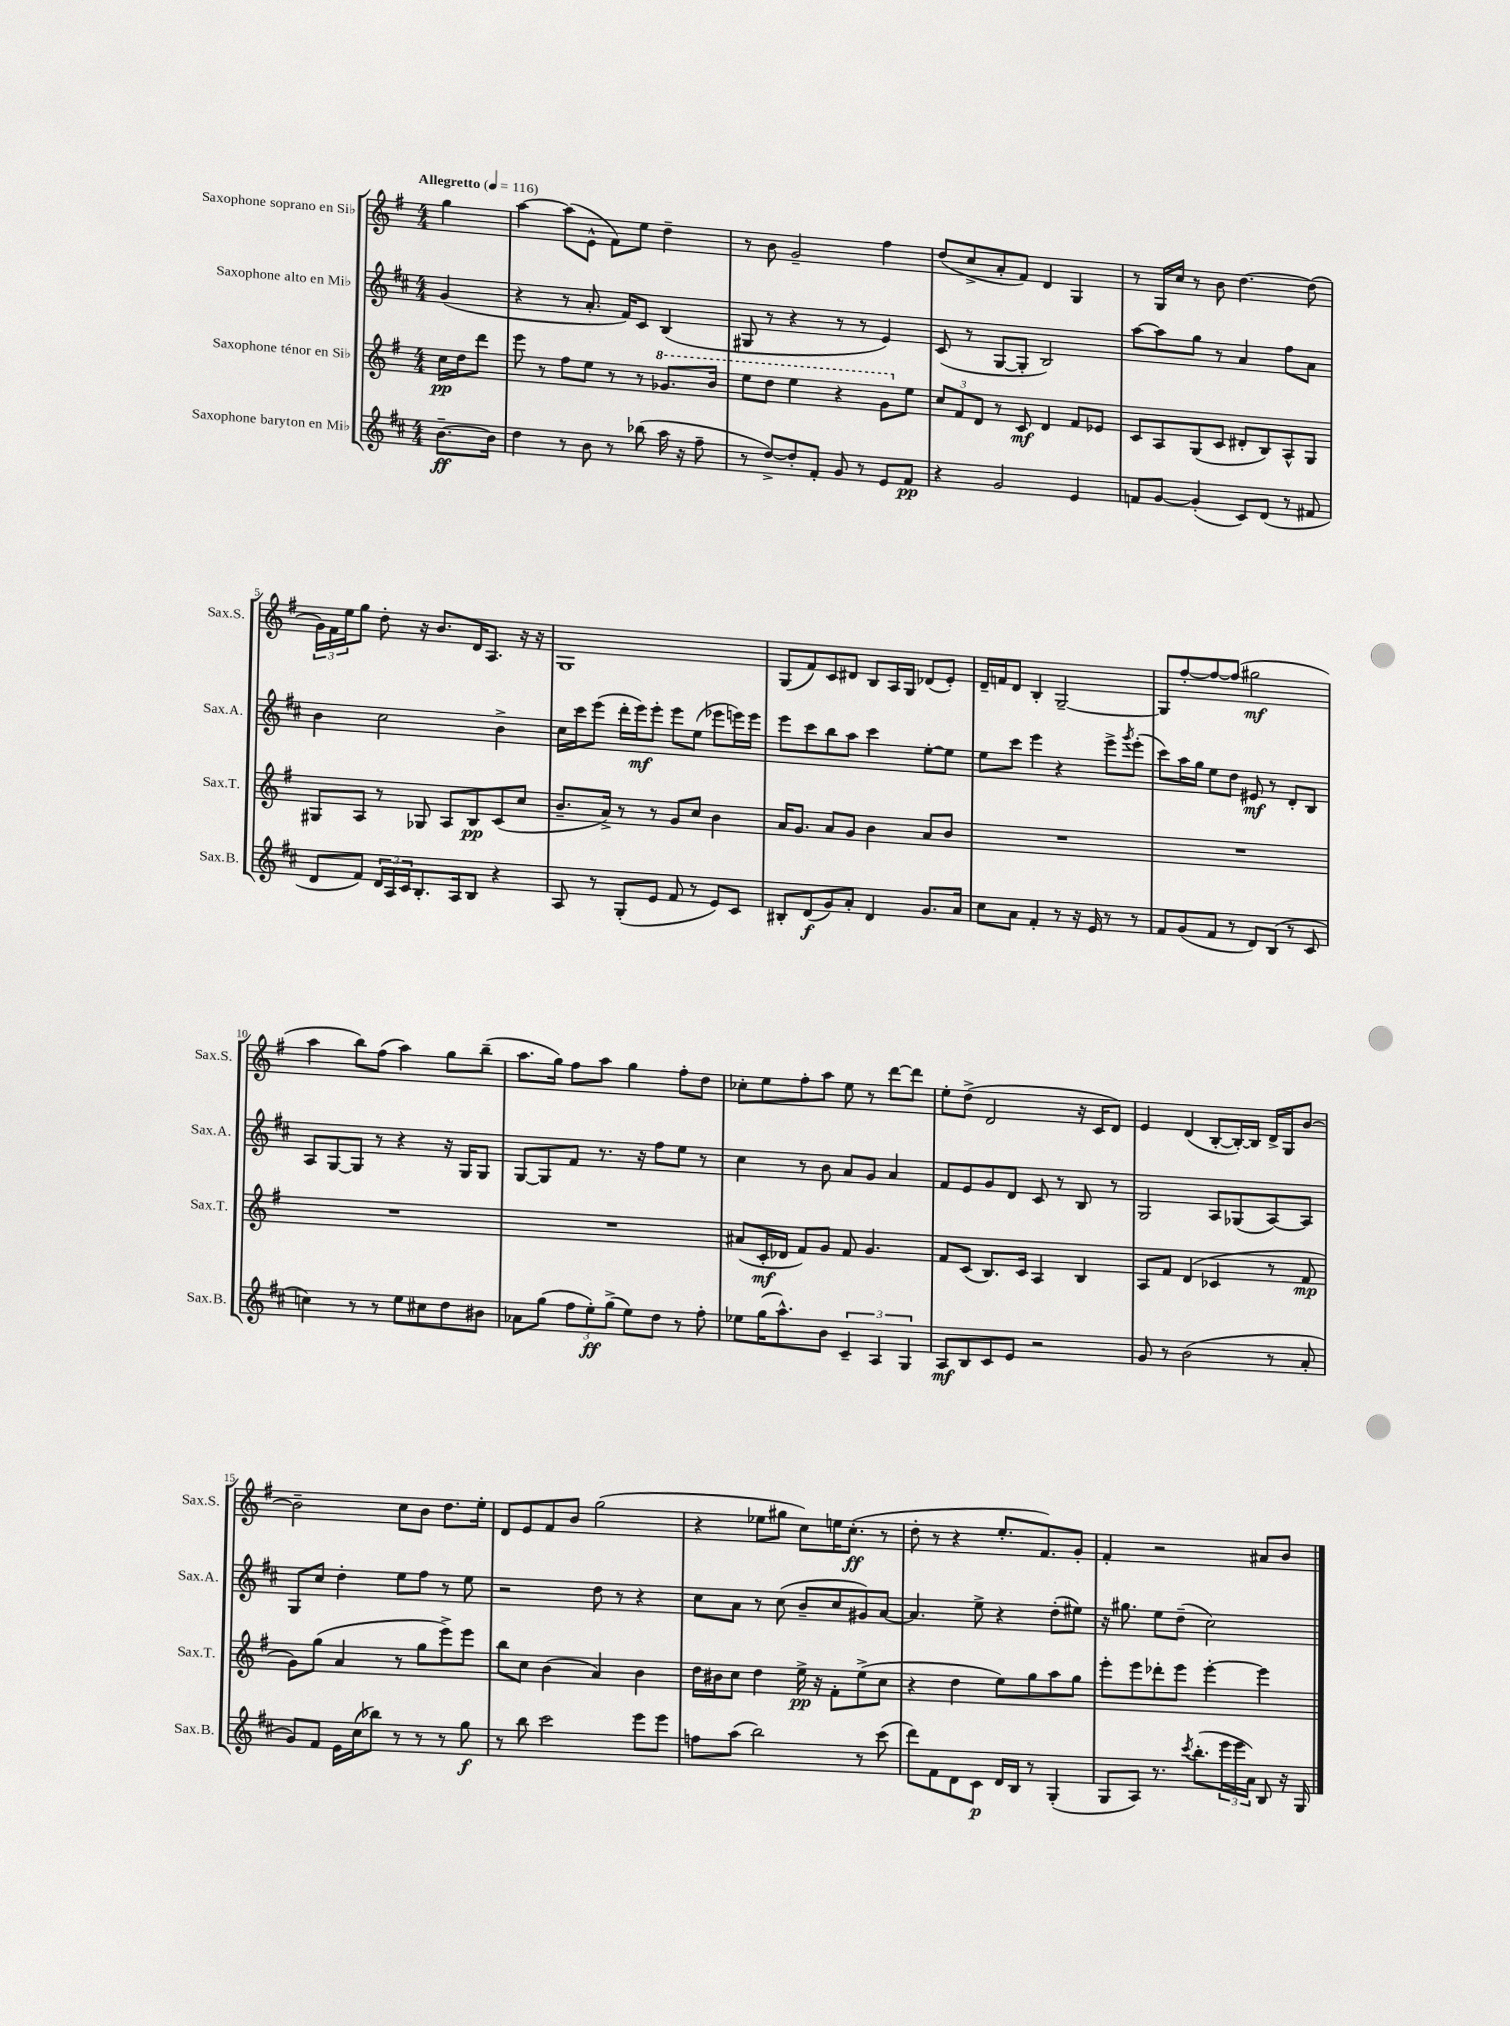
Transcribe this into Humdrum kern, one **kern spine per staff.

**kern	**kern	**kern	**kern
*staff4	*staff3	*staff2	*staff1
*clefG2	*clefG2	*clefG2	*clefG2
*k[f#c#]	*k[f#]	*k[f#c#]	*k[f#]
*M4/4	*M4/4	*M4/4	*M4/4
*MM116	*MM116	*MM116	*MM116
[8.b~	16cc	(4g	4gg
.	16dd	.	.
.	8ddd	.	.
16b]	.	.	.
=	=	=	=
4dd	8eee	4r	[4aa
.	8r	.	.
8r	8ff#	8r	(8aa]
8b	8ee	8.a'	8e^^
8r	8r	.	8f#)
.	.	16f#)	.
(8bb-	8r	8c#	8ee
16aa	8.gg-	(4B	4dd~
16r	.	.	.
8ff#~	.	.	.
.	16bb	.	.
=	=	=	=
8r	8eee	8G#	8r
[8dd^)	8ddd	8r	8b
8dd']	4eee	4r	2g~
8f#'	.	.	.
8g	4r	8r	.
8r	.	8r	.
8e	8gg	4e)	4ff#
8f#	8ee	.	.
=	=	=	=
4r	12cc	(8c#	(8dd
.	12f#	.	.
.	.	8r	8cc^
.	12d	.	.
2g	8r	[8G	8a'
.	8c	8G']	8f#)
.	4d	2B)	4d
4e	8f#	.	4G
.	8e-	.	.
=	=	=	=
8f	8c	[8aa	8r
[8g	8A	8aa]	16G
.	.	.	16cc
(4g']	(8G	8gg	8r
.	8c	8r	8b
8c#)	8d#'	4a	[4.dd
(8d	8B)	.	.
8r	8A^^	8ff#	.
8f#	8G	8a	(8dd]
=	=	=	=
8d	8G#	4b	24g)
.	.	.	24f#
.	.	.	24ee
8f#)	8A	.	8gg
24d	8r	2cc#	8dd'
24A	.	.	.
24c#	.	.	.
8.B'	8G-	.	16r
.	.	.	8.b
.	8A	.	.
16A	.	.	.
8B	8B	.	16d
.	.	.	8.A
4r	(8c	4b^	.
.	8cc	.	16r
.	.	.	16r
=	=	=	=
8A	8.b~	16cc#	1G
.	.	16ccc#	.
8r	.	(8eee	.
.	16a^)	.	.
(8G'	8r	16ddd'	.
.	.	16eee)	.
8e	8r	8eee'	.
8f#	8g	8eee	.
8r	8cc	(8ee	.
8e)	4b	8eee-	.
8c#	.	16eee)	.
.	.	16eee	.
=	=	=	=
8B#'	16a	8eee	(8G
.	8.g	.	.
(8d	.	8ccc#	8f#)
8g)	8a	8bb	8c
8a'	8g	8aa	8d#
4d	4b	4ccc#	8B
.	.	.	16A
.	.	.	16G
8.g	8a	[8ee'	(8d-
.	8b	8ee]	8e')
16a	.	.	.
=	=	=	=
8cc#	1r	8ee	16d~
.	.	.	16f
8a	.	8ccc#	8d
4f#'	.	4eee	4B'
8r	.	4r	[2G~
16r	.	.	.
16e	.	.	.
8r	.	8eee^	.
.	.	8qggg	.
8r	.	(8eee'	.
=	=	=	=
8f#	1r	8ccc#)	8G]
(8g	.	16aa	[8ff#'
.	.	16gg	.
8f#	.	8ee	8ff#_
8r	.	8dd	(8ff#]
8d)	.	8e#	2gg#
(8B	.	8r	.
8r	.	8d'	.
8c#	.	8B	.
=	=	=	=
4cc)	1r	8A	4aa
.	.	[8G	.
8r	.	8G]	8bb)
8r	.	8r	(8ff#
8ee	.	4r	4aa)
8cc#	.	.	.
8dd	.	16r	8gg
.	.	16G	.
8b#	.	8G	(8bb~
=	=	=	=
8a-	1r	[8G	8.aa
(8gg	.	8G]	.
.	.	.	16gg)
12ff#	.	8f#	8ff#
12ee')	.	.	.
.	.	8.r	8aa
(12gg^	.	.	.
8ee)	.	.	4gg
.	.	16r	.
8dd	.	8ff#	.
8r	.	8ee	8ff#'
8ff#'	.	8r	8dd
=	=	=	=
8ee-	(8a#	4cc#	8cc-'
(16gg	16c'	.	8ee
8.aa^^)	16d-	.	.
.	8f#)	8r	8ff#'
8b	8g	8b	8aa
6c#~	8f#	8a	8ee
.	4.g	8g	8r
6A	.	.	.
.	.	4a	[8ddd
6G	.	.	.
.	.	.	8ddd]
=	=	=	=
8A	8f#	8f#	8ee'
8B	(8c	8e	(8dd^
8c#	8.B)	8g	2d
8e	.	8d	.
.	16c	.	.
2r	4A	8c#	.
.	.	8r	.
.	4B	8B	16r
.	.	.	16c
.	.	8r	8d)
=	=	=	=
8g	8A	2G	4e
8r	8f#	.	.
(2b	(4d	.	(4d
.	4c-	8A	[8B'
.	.	(8G-	16B'_)
.	.	.	16B]
8r	8r	[8A)	16d^
.	.	.	16G
8a'	8f#	8A]	[8b
=	=	=	=
8g)	8g)	8G	2b~]
8f#	(8gg	8cc#	.
16e	4a	4dd'	.
(16cc#	.	.	.
8bb-)	.	.	.
8r	8r	8ee	8cc
8r	8gg	8ff#	8b
8r	8eee^)	8r	8.dd
8gg	8eee	8ee	.
.	.	.	16ee'
=	=	=	=
8r	8bb	2r	8d
8bb	8cc	.	8e
2ccc#	(4b	.	8f#
.	.	.	8b
.	4a)	8dd	(2gg
.	.	8r	.
8eee	4b	4r	.
8eee	.	.	.
=	=	=	=
8ff	16dd	8cc#	4r
.	16b#	.	.
(8aa	8cc	8a	.
2bb)	4dd	8r	8ee-
.	.	(8cc#	8gg#
.	16ee^	8b~	8cc)
.	16r	.	.
.	8f#'	8cc#	16ee
.	.	.	(8.cc'
8r	(8ee^	8g#)	.
(8ccc#	8cc	[8a	8r
=	=	=	=
8ddd)	4r	4.a]	8dd'
8f#	.	.	8r
8d	4dd	.	4r
8c#	.	8ee^	.
16d	8ee)	4r	8.ee'
16B	.	.	.
8r	8gg	.	.
.	.	.	8.f#)
(4G'	8aa	(8dd'	.
.	8gg	8ee#)	8g'
=	=	=	=
8G	8eee'	16r	4f#'
.	.	8.gg#	.
8A)	8eee	.	.
8.r	8ddd-'	8ee	2r
.	8eee	(8dd~	.
8qccc#	.	.	.
(8.bb'	.	.	.
.	[4eee'	2cc#)	.
24eee	.	.	.
24eee	.	.	.
24a)	.	.	.
8B	4eee]	.	8a#
16r	.	.	8b
16G	.	.	.
==	==	==	==
*-	*-	*-	*-
